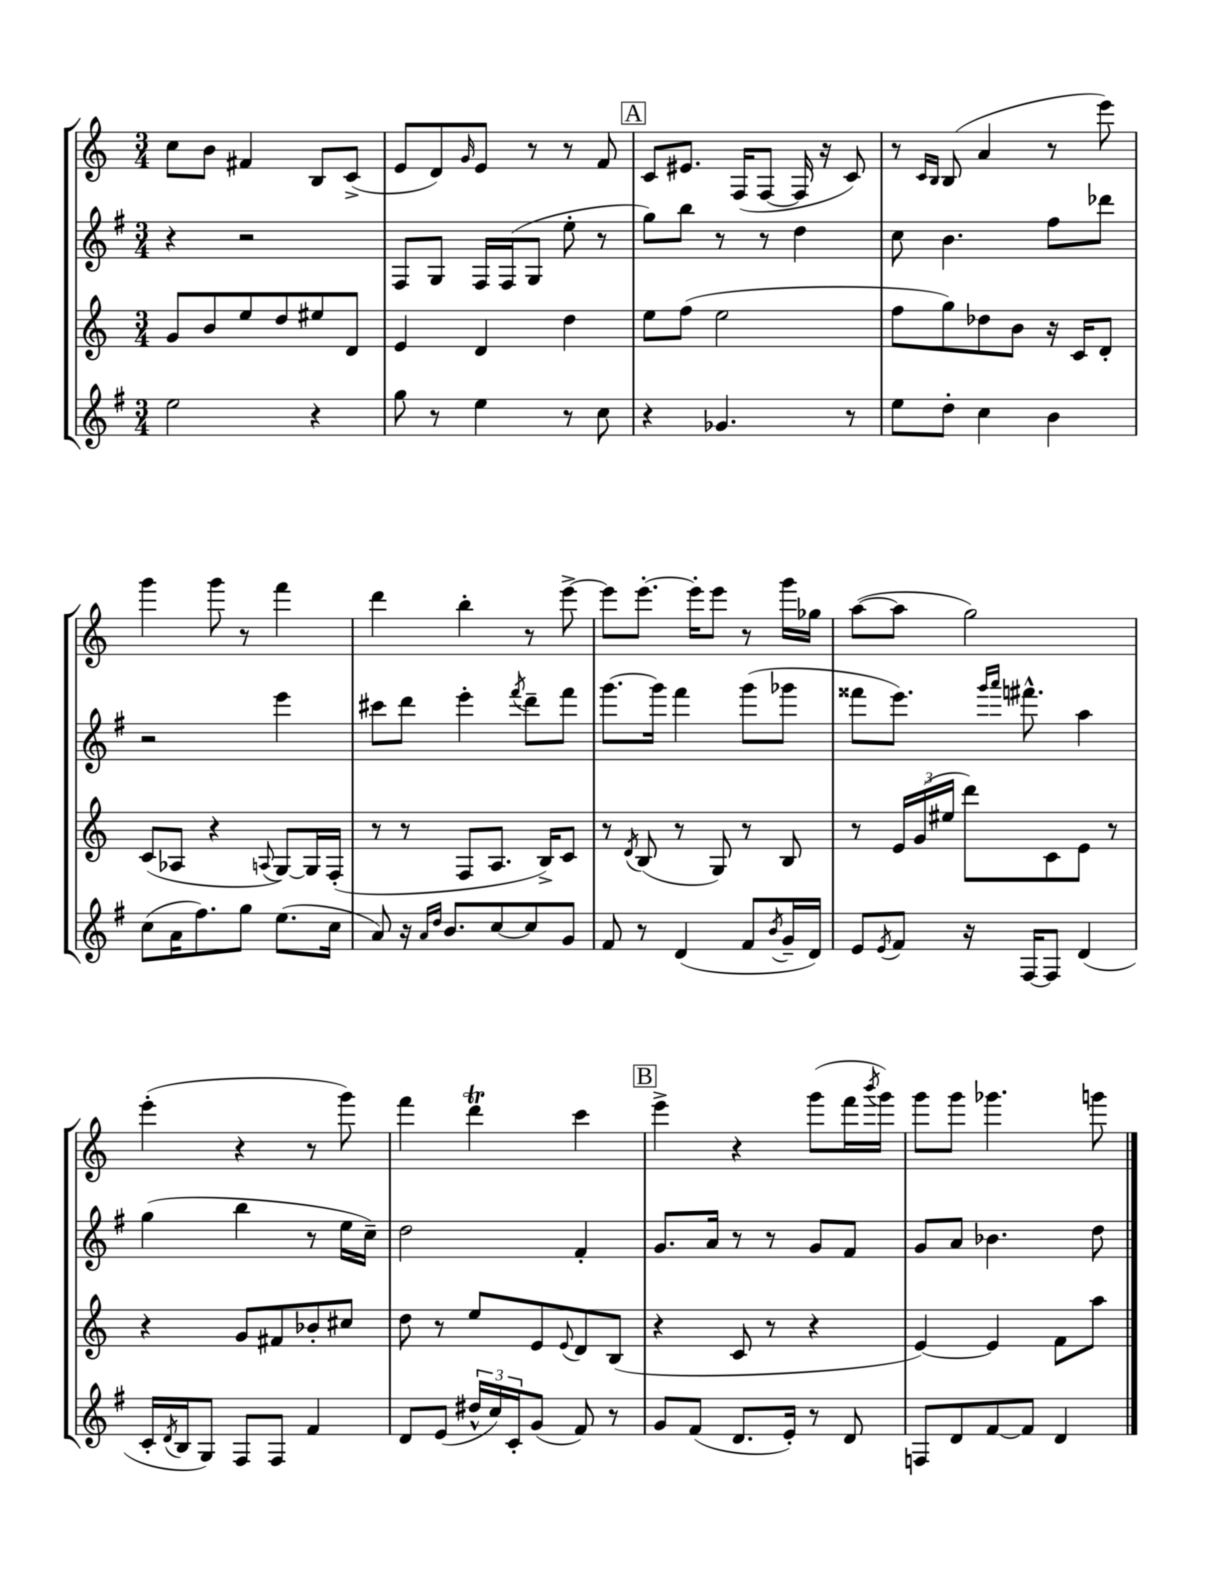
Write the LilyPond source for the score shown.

<<
\new StaffGroup <<
\new Staff = "s0" {
    \clef treble \key c \major \numericTimeSignature \time 3/4
    c''8 b'8 fis'4 b8 c'8->( |
    e'8 d'8) \grace { g'16 } e'8 r8 r8 f'8 |
    \mark \markup { \box "A" } c'8 eis'8. f16( f8~ f16 r16 c'8) |
    r8 \grace { c'16 b16 } b8( a'4 r8 e'''8) |
    g'''4 g'''8 r8 f'''4 |
    d'''4 b''4-. r8 e'''8~-> |
    e'''8 e'''8.~-. e'''16-. e'''8 r8 g'''16 ges''16 |
    a''8~( a''8 g''2) |
    e'''4-.( r4 r8 g'''8) |
    f'''4 d'''4\trill c'''4 |
    \mark \markup { \box "B" } e'''4-> r4 g'''8( f'''16 \acciaccatura { b'''8 } g'''16) |
    g'''8 g'''8 ges'''4. g'''8 \bar "|." |
}
\new Staff = "s1" {
    \clef treble \key g \major \numericTimeSignature \time 3/4
    r4 r2 |
    fis8 g8 fis16 fis16( g8 e''8-. r8 |
    \mark \markup { \box "A" } g''8) b''8 r8 r8 d''4 |
    c''8 b'4. fis''8 des'''8 |
    r2 e'''4 |
    cis'''8 d'''8 e'''4-. \acciaccatura { fis'''8 } d'''8-- fis'''8 |
    g'''8.~ g'''16 fis'''4 g'''8( ges'''8 |
    fisis'''8 e'''8.) \grace { g'''16 a'''16 } fis'''8.-^ a''4 |
    g''4( b''4 r8 e''16 c''16--) |
    d''2 fis'4-. |
    \mark \markup { \box "B" } g'8. a'16 r8 r8 g'8 fis'8 |
    g'8 a'8 bes'4. d''8 \bar "|." |
}
\new Staff = "s2" {
    \clef treble \key c \major \numericTimeSignature \time 3/4
    g'8 b'8 e''8 d''8 eis''8 d'8 |
    e'4 d'4 d''4 |
    \mark \markup { \box "A" } e''8 f''8( e''2 |
    f''8 g''8) des''8 b'8 r16 c'16 d'8-. |
    c'8( aes8 r4 \appoggiatura { a8 } g8~) g16 f16-.( |
    r8 r8 f8 a8. b16->) c'8 |
    r8 \acciaccatura { d'8 } b8( r8 g8) r8 b8 |
    r8 \tuplet 3/2 { e'16 g'16( eis''16 } d'''8) c'8 e'8 r8 |
    r4 g'8 fis'8 bes'8-. cis''8 |
    d''8 r8 e''8 e'8 \appoggiatura { e'8 } d'8 b8( |
    \mark \markup { \box "B" } r4 c'8 r8 r4 |
    e'4~) e'4 f'8 a''8 \bar "|." |
}
\new Staff = "s3" {
    \clef treble \key g \major \numericTimeSignature \time 3/4
    e''2 r4 |
    g''8 r8 e''4 r8 c''8 |
    \mark \markup { \box "A" } r4 ges'4. r8 |
    e''8 d''8-. c''4 b'4 |
    c''8( a'16 fis''8.) g''8 e''8.( c''16 |
    a'8) r16 \grace { a'16 d''16 } b'8. c''8~ c''8 g'8 |
    fis'8 r8 d'4( fis'8 \acciaccatura { b'8 } g'16-- d'16) |
    e'8 \acciaccatura { e'8 } fis'8 r16 fis16~ fis8 d'4( |
    c'16-. \acciaccatura { d'8 } b16 g8) fis8 fis8 fis'4 |
    d'8 e'8( \tuplet 3/2 { dis''16-^ c''16) c'16-. } g'8( fis'8) r8 |
    \mark \markup { \box "B" } g'8 fis'8( d'8. e'16-.) r8 d'8 |
    f8 d'8 fis'8~ fis'8 d'4 \bar "|." |
}
>>
>>
\layout { \context { \Score \remove "Bar_number_engraver" } }
